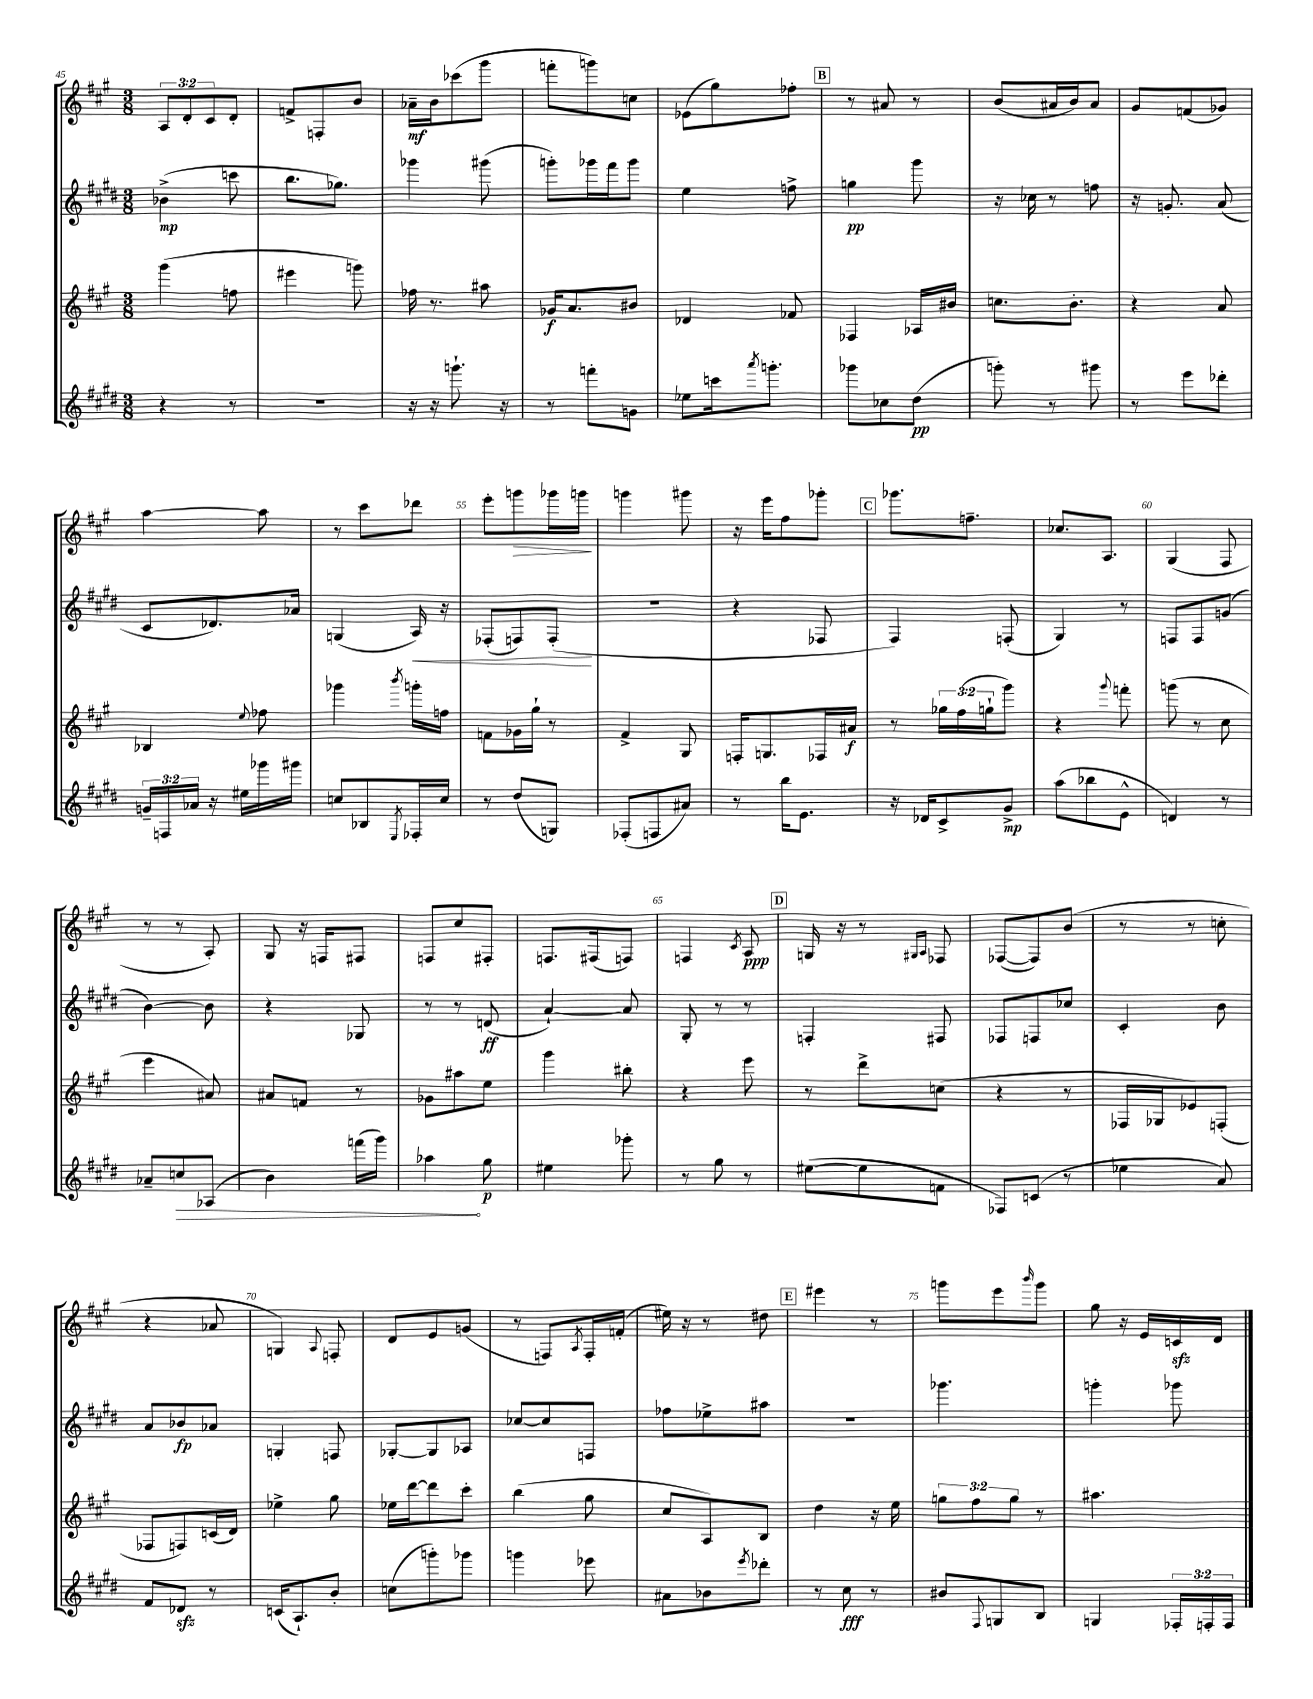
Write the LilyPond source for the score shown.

<<
\new StaffGroup <<
\new Staff = "s0" {
    \clef treble \key a \major \numericTimeSignature \time 3/8 \override Staff.TupletNumber.text = #tuplet-number::calc-fraction-text
    \tuplet 3/2 { a8 d'8-. cis'8 } d'8-. |
    f'8-> f8-. b'8 |
    aes'16--\mf b'16 ces'''8( gis'''8 |
    f'''8-. g'''8) c''8 |
    ees'8( gis''8) fes''8-. |
    \mark \markup { \box "B" } r8 ais'8 r8 |
    b'8( ais'16 b'16) ais'8 |
    gis'8 f'8( ges'8) |
    a''4~ a''8 |
    r8 cis'''8 des'''8 |
    e'''8-. g'''8\> ges'''16 g'''16\! |
    g'''4 gis'''8 |
    r16 e'''16 fis''8 ges'''8-. |
    \mark \markup { \box "C" } ges'''8. f''8.-- |
    ces''8. a8. |
    gis4( fis8 |
    r8 r8 a8-.) |
    gis8 r16 f16 fis8 |
    f8 cis''8 fis8-. |
    f8. fis16( f8) |
    f4 \acciaccatura { cis'8 } a8\ppp |
    \mark \markup { \box "D" } g16 r16 r8 \grace { gis16 a16 } fes8 |
    fes8~( fes8) b'8( |
    r8 r8 c''8-. |
    r4 aes'8 |
    g4) \appoggiatura { a8 } f8-. |
    d'8 e'8 g'8( |
    r8 f8) \acciaccatura { a8 } f16-. f'16-.( |
    eis''16) r16 r8 dis''8 |
    \mark \markup { \box "E" } eis'''4 r8 |
    g'''8 e'''8 \grace { b'''16 } g'''8 |
    gis''8 r16 e'16 c'16\sfz d'16 \bar "|." |
}
\new Staff = "s1" {
    \clef treble \key e \major \numericTimeSignature \time 3/8
    bes'4->\mp( c'''8 |
    b''8. ges''8.) |
    ges'''4 gis'''8( |
    g'''8-.) ges'''16 fis'''16 ges'''8 |
    e''4 f''8-> |
    \mark \markup { \box "B" } g''4\pp gis'''8 |
    r16 ces''16 r8 f''8 |
    r16 g'8.-. a'8( |
    cis'8 des'8.) aes'16 |
    g4( a16\<) r16 |
    fes8-.( f8) f8-.\!( |
    R4. |
    r4 fes8 |
    \mark \markup { \box "C" } fis4) f8-.( |
    gis4) r8 |
    f8 f8 g'8( |
    b'4~) b'8 |
    r4 ges8 |
    r8 r8 d'8\ff( |
    a'4~-!) a'8 |
    gis8-. r8 r8 |
    \mark \markup { \box "D" } f4-. fis8 |
    fes8 f8 ces''8 |
    cis'4-. b'8 |
    a'8 bes'8\fp aes'8 |
    g4-. f8 |
    ges8~-. ges8 aes8 |
    ces''8~ ces''8 f8 |
    fes''8 ees''8-> ais''8 |
    \mark \markup { \box "E" } R4. |
    ges'''4. |
    g'''4-. ges'''8 \bar "|." |
}
\new Staff = "s2" {
    \clef treble \key a \major \numericTimeSignature \time 3/8 \override Staff.TupletNumber.text = #tuplet-number::calc-fraction-text
    gis'''4( f''8 |
    eis'''4 g'''8) |
    fes''16 r8. ais''8 |
    ges'16\f a'8. bis'8 |
    des'4 fes'8 |
    \mark \markup { \box "B" } fes4 aes16 bis'16 |
    c''8. b'8.-. |
    r4 a'8 |
    bes4 \appoggiatura { e''8 } fes''8 |
    ges'''4 \acciaccatura { b'''8 } g'''16-. f''16 |
    f'8 ges'16 gis''16-! r8 |
    fis'4-> gis8 |
    f16-. g8. fes16 ais'16\f |
    \mark \markup { \box "C" } r8 \tuplet 3/2 { ges''16 fis''16( g''16-! } gis'''8) |
    r4 \appoggiatura { gis'''8 } f'''8-. |
    g'''8( r8 cis''8 |
    e'''4 ais'8) |
    ais'8 f'8 r8 |
    ges'8 ais''8 e''8 |
    gis'''4 bis''8-. |
    r4 e'''8 |
    \mark \markup { \box "D" } r8 d'''8-> c''8( |
    r4 r8 |
    fes16 ges16 ees'8) f8-.( |
    fes8 f8) c'16( d'16) |
    ees''4-> gis''8 |
    ees''16 d'''16~ d'''8 cis'''8-. |
    b''4( gis''8 |
    cis''8 a8) b8 |
    \mark \markup { \box "E" } d''4 r16 e''16 |
    \tuplet 3/2 { g''8 fis''8 g''8 } r8 |
    ais''4. \bar "|." |
}
\new Staff = "s3" {
    \clef treble \key e \major \numericTimeSignature \time 3/8 \override Staff.TupletNumber.text = #tuplet-number::calc-fraction-text
    r4 r8 |
    R4. |
    r16 r16 g'''8.-! r16 |
    r8 f'''8-. g'8 |
    ees''8 c'''16 \acciaccatura { a'''8 } g'''8.-. |
    \mark \markup { \box "B" } ges'''8 ces''8 dis''8\pp( |
    g'''8-.) r8 gis'''8 |
    r8 e'''8 des'''8-. |
    \tuplet 3/2 { g'16-- f16 aes'16 } r16 eis''16 ges'''16 gis'''16 |
    c''8 bes8 \acciaccatura { e8 } fes16-. c''16 |
    r8 dis''8( g8) |
    fes8-.( f8 ais'8) |
    r8 b''16 e'8. |
    \mark \markup { \box "C" } r16 des'16 cis'8-> gis'8->\mp |
    a''8( bes''8 e'8-^ |
    d'4) r8 |
    aes'8-- \once \override Hairpin.circled-tip = ##t c''8\> aes8( |
    b'4) f'''16( gis'''16) |
    aes''4\! gis''8\p |
    eis''4 ges'''8-. |
    r8 gis''8 r8 |
    \mark \markup { \box "D" } eis''8~( eis''8 f'8 |
    fes8) c'8( r8 |
    ees''4 a'8) |
    fis'8 des'8\sfz r8 |
    c'16( a8.-!) b'8-. |
    c''8( g'''8-.) ges'''8 |
    g'''4 ees'''8 |
    ais'8 bes'8 \acciaccatura { e'''8 } des'''8-. |
    \mark \markup { \box "E" } r8 cis''8\fff r8 |
    bis'8 \appoggiatura { fis8 } g8 b8 |
    g4 \tuplet 3/2 { fes16-. f16-. f16 } \bar "|." |
}
>>
>>
\layout { \context { \Score currentBarNumber = #45 \override BarNumber.break-visibility = ##(#f #t #t) barNumberVisibility = #(every-nth-bar-number-visible 5) } }
